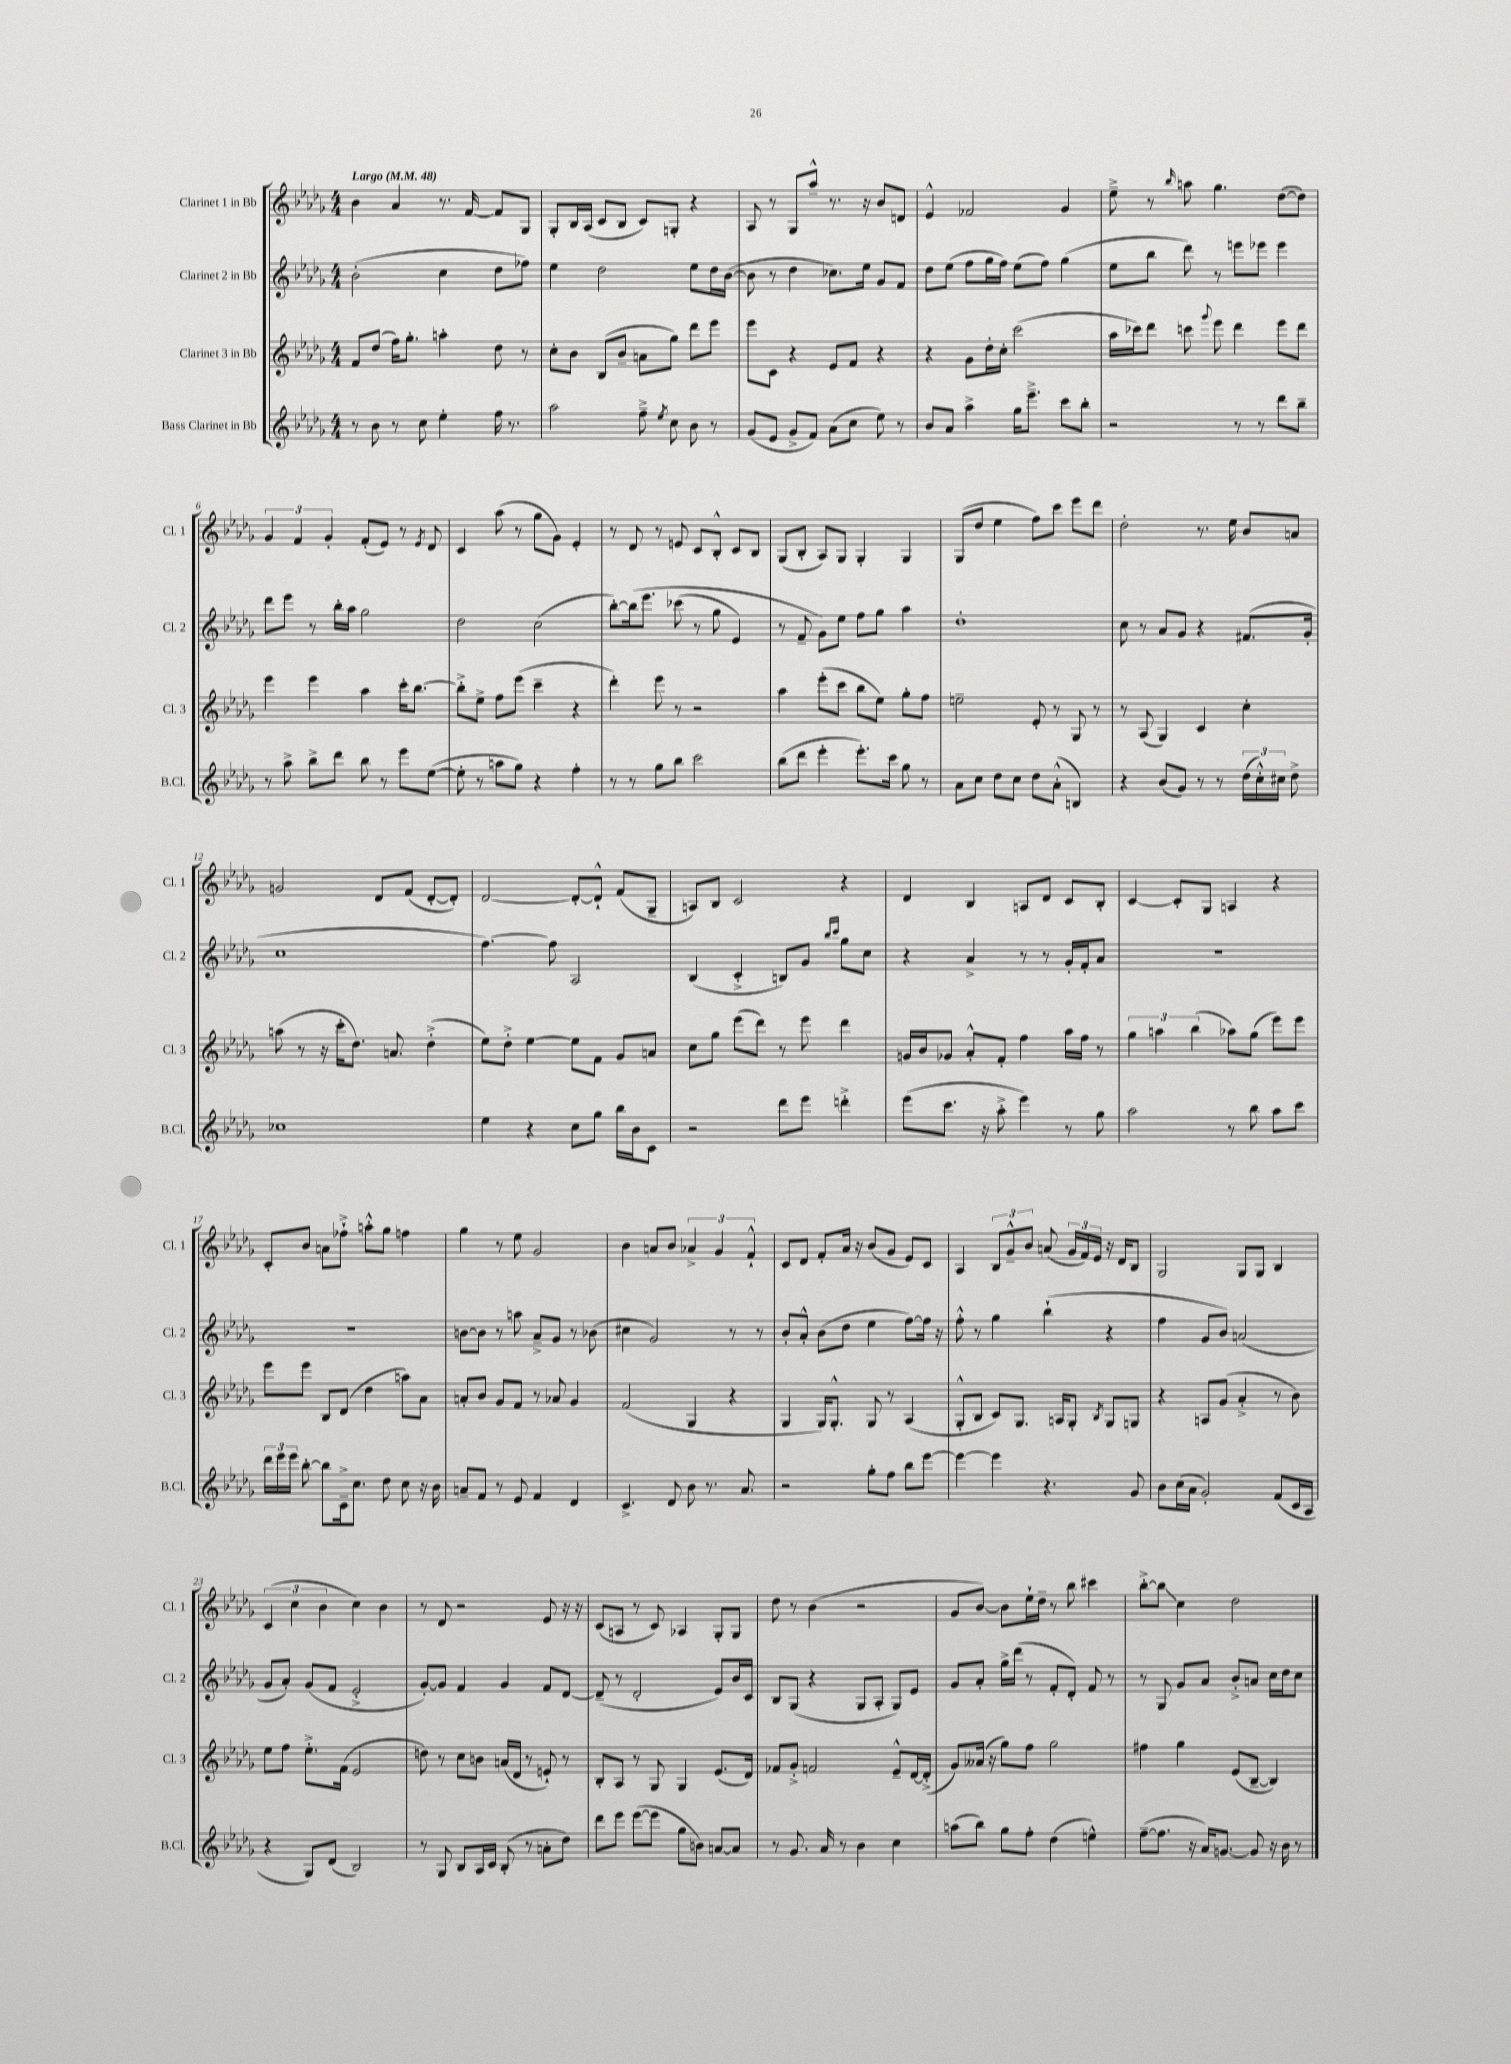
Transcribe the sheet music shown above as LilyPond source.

<<
\new StaffGroup <<
\new Staff = "s0" \with { instrumentName = "Clarinet 1 in Bb" shortInstrumentName = "Cl. 1" } {
    \clef treble \key des \major \numericTimeSignature \time 4/4 \tempo "Largo" 4 = 48
    \autoBeamOff bes'4 aes'4 r8. f'16~ f'8[ ges8] |
    ges8[-. bes16 aes16]( c'8[ bes8] c'8[) g8]-. r4 |
    aes8 r8 ges8[ aes''8]---^ r8. r16 bes'8[ d'8] |
    ees'4-^ fes'2 ges'4 |
    ees''8---> r8 \grace { bes''16 } a''8 ges''4. des''8[~( des''8]) |
    \tuplet 3/2 { ges'4 f'4 ges'4-. } f'8[-.( ees'8]) r8 \acciaccatura { ees'8 } des'8 |
    c'4 aes''8( r8 ges''8[ ges'8]) ees'4-. |
    r8 des'8 r8 e'8 c'8[ bes8]-.-^ c'8[ bes8] |
    ges8[( bes8]-. aes8[) ges8] ges4-. ges4 |
    ges8[( des''8] ees''4 f''8[) c'''8] ees'''8[ des'''8] |
    des''2-. r8. ees''16 bes'8[ a'8] |
    g'2 des'8[ f'8]( des'8[~-. des'8]-.) |
    des'2~ des'8[~-. des'8]-!-^ f'8[( ges8]-- |
    a8[) bes8] c'2 r4 |
    des'4 bes4 a8[ des'8] c'8[ bes8]-. |
    c'4~ c'8[-. ges8] a4 r4 |
    c'8[-. bes'8] a'8[ fes''8]-!-> a''8[-.-^ ges''8] f''4 |
    ges''4 r8 ees''8 ges'2 |
    bes'4 a'8[ bes'8] \tuplet 3/2 { aes'4-> ges'4 f'4-!-^ } |
    c'8[ des'8] f'8[-. aes'16] r16 bes'8[( ges'8] ees'8[) c'8] |
    aes4 \tuplet 3/2 { bes8[ ges'8---^ bes'8] } a'8( \tuplet 3/2 { ges'16[ f'16) ees'16] } r16 des'16[ bes8] |
    ges2 ges8[ ges8] bes4 |
    \tuplet 3/2 { c'4( c''4 bes'4 } c''4) bes'4 |
    r8 des'8 r2 ees'8 r16 r16 |
    c'8[( a8] r8 c'8) aes4 ges8[-. ges8] |
    des''8 r8 bes'4( r2 |
    ges'8[ bes'8]~) bes'8[ ees''16-! des''16]-- r8 bes''8 cis'''4 |
    bes''8[~-.-> bes''8]\glissando c''4 des''2 \bar "|." |
}
\new Staff = "s1" \with { instrumentName = "Clarinet 2 in Bb" shortInstrumentName = "Cl. 2" } {
    \clef treble \key des \major \numericTimeSignature \time 4/4
    \autoBeamOff bes'2-.( c''4 des''8[ fes''8]) |
    ees''4 des''2 ees''8[ des''16 bes'16]~( |
    bes'8 r8 des''4 ces''8.[) ees''16] ges'8[ f'8] |
    des''8[ ees''8]( f''8[ ges''16 f''16]) ees''8[( f''8]) ges''4( |
    ees''8[ bes''8] des'''8) r8 e'''8[ ees'''8] ees'''4 |
    des'''8[ ees'''8] r8 bes''16[-. aes''16] ges''2 |
    des''2 c''2( |
    bes''8[~-.) bes''16\( ees'''8.] ces'''8( r8 ges''8 ees'4) |
    r8 f'8-- ges'8[\) ees''8] f''8[ ges''8] aes''4 |
    des''1-. |
    c''8 r8 aes'8[ ges'8] r4 fis'8.[( ges'16]-. |
    c''1 |
    f''4.~) f''8 aes2 |
    bes4( c'4-.-> b8[) ges'8] \grace { bes''16[ c'''16] } ges''8[ c''8] |
    r4 aes'4-> r8 r8 ges'16[-. f'16-. aes'8] |
    R1 |
    R1 |
    b'8[~ b'8] r8 a''8 aes'8[---> ges'8] r8 bes'8( |
    cis''4 ges'2) r8 r8 |
    bes'8[-. aes'8]-.-^ bes'8[( des''8] ees''4 f''8[~) f''16] r16 |
    f''8-.-^ r8 ges''4 bes''4-!( r4 |
    f''4 ges'8[ bes'8]) a'2( |
    ges'8[ aes'8]-.) ges'8[( f'8] ees'2-.-> |
    ges'8[~-.) ges'8] f'4 ges'4 f'8[ des'8]~ |
    des'8--( r8 des'2-. ees'8[) bes'16 c'16] |
    bes8[ ges8]( r4 ges8[ aes8]-. ges8[) ees'8] |
    ges'8[ aes'8]-. ges''16[-> des'''16]( r8 f'8[-. des'8]-.) f'8 r8 |
    r8 ges8 ges'8[ aes'8] bes'8[-.-> a'8] c''16[ des''16 c''8] \bar "|." |
}
\new Staff = "s2" \with { instrumentName = "Clarinet 3 in Bb" shortInstrumentName = "Cl. 3" } {
    \clef treble \key des \major \numericTimeSignature \time 4/4
    \autoBeamOff f'8[ des''8]( f''16[) ges''8.]-. a''4-. des''8 r8 |
    c''8[-. bes'8] bes8[( bes'8]-- a'8[ ges''8]) des'''8[ ees'''8] |
    ees'''8[ c'8] r4 ees'8[ f'8] r4 |
    r4 ges'8[ des''16-. c''16]-. c'''2( |
    aes''16[ ces'''16) des'''8] c'''8 \appoggiatura { ges'''8 } ees'''8 des'''4 ees'''8[ des'''8] |
    ees'''4 ees'''4 aes''4 c'''16[-. bes''8.]~ |
    bes''8[-.-> ees''8]-> f''8[ ees'''8]( c'''4-- r4 |
    des'''4-.) ees'''8 r8 r2 |
    aes''4 ees'''8[-.( c'''8] bes''8[ ees''8]) ges''8[-. f''8] |
    e''2-- ees'8-. r8 ges8 r8 |
    r8 aes8( ges4) c'4 c''4-. |
    a''8( r8 r16 c'''16[-. des''8.]) a'8. des''4-.->( |
    ees''8[) des''8]-.-> ees''4~ ees''8[ f'8] ges'8[ a'8] |
    c''8[ ges''8] ees'''8[( des'''8]) r8 ees'''8 des'''4 |
    g'16[ bes'16 ges'8] aes'8[-.-^ f'8]-. f''4 aes''16[ f''16] r8 |
    \tuplet 3/2 { ges''4 a''4 bes''4( } aes''8[) ges''8]( ees'''8[) ees'''8] |
    ees'''8[ ees'''8] bes8[ des'8]( des''4 a''8[) aes'8] |
    a'8[-. bes'8] ges'8[ f'8] r8 aes'8 ges'4 |
    f'2( ges4 r4 |
    ges4 ges16[) ges8.]-.-^ ges8 r8 aes4( |
    ges8[-.-^ bes8] c'8[) ges8.] a16[ ges8]-. \acciaccatura { bes8 } ges8[ g8] |
    r4 a8[ ges'8]( aes'4-.-> r8 bes'8) |
    ees''8[ f''8] ees''8.[-.-> f'16]( ees'2 |
    d''8) r8 c''8[ b'8] a'16[( des'16] r8 e'8-!) r8 |
    bes8[-. aes8] r8 ges8 ges4 ees'8.[( des'16]) |
    fes'8[ ges'8]-.-> f'2 ees'8[---^ des'16~ des'16]-.->( |
    ges'8[) aeses'16]( r16 ges''8[) f''8] ges''2 |
    fis''4 ges''4 ees'8[( bes8]~-- bes4) \bar "|." |
}
\new Staff = "s3" \with { instrumentName = "Bass Clarinet in Bb" shortInstrumentName = "B.Cl." } {
    \clef treble \key des \major \numericTimeSignature \time 4/4
    \autoBeamOff r8 bes'8 r8 c''8 ees''4-. f''16 r8. |
    aes''2 f''8---> \acciaccatura { ees''8 } c''8 bes'8 r8 |
    ges'8[( ees'8] ges'8[-> f'8]) aes'8[( c''8] ees''8) r8 |
    bes'8[ aes'8] aes''4-> ges''16[ ees'''8.]---> c'''8[ bes''8]-. |
    r2 r8 r8 des'''8[ bes''8]-- |
    r8 aes''8-> bes''8[-> des'''8] bes''8 r8 ees'''8[ ees''8]~( |
    ees''8-. r8 a''8[ ges''8]) r4 f''4-. |
    r8 r8 ges''8[ bes''8] c'''2 |
    bes''8[( des'''8] ees'''4-. ees'''8.[-.) c'''16] ges''8 r8 |
    aes'8[ c''8] des''8[ c''8] des''8[ aes'8]-.-^( b4) |
    r4 bes'8[( ges'8]) r8 r8 \tuplet 3/2 { des''16[( c''16-.-^) cis''16] } des''8-> |
    ces''1 |
    ees''4 r4 c''8[ ges''8] bes''16[ bes'16 c'8] |
    r2 des'''8[ ees'''8] d'''4-.-> |
    ees'''8[( c'''8.] r16 aes''8-.-> ees'''4) r8 ges''8 |
    aes''2 r8 bes''8 aes''8[ c'''8] |
    \tuplet 3/2 { des'''16[ ees'''16 ees'''16] } bes''8~-. bes''8[ c'16---> c''8.] des''8 c''8 r16 bes'16 |
    a'8[-- f'8] r8 ees'8 f'4 des'4 |
    c'4.-> des'8 bes'8 r8. aes'8. |
    r2 ges''8[-. f''8] bes''8[ ees'''8]~ |
    ees'''4~ ees'''4 r4. ges'8 |
    bes'8[ c''16( aes'16] ges'2-.) f'8[( c'16 aes16] |
    r4 ges8[) des'8]( bes2) |
    r8 ges8 bes8[ aes16 c'16] bes8-.( r8 a'8[-. des''8]) |
    des'''8[ ees'''8] ees'''8[~( ees'''8] ges''8[ b'8]) a'8[~ a'8] |
    r8 ges'8. aes'16 r8 bes'4 c''4 |
    a''8[( bes''8]) ges''8[ f''8]-. des''4( e''4-^) |
    f''8[~--( f''8.] r16 aes'16[) g'8.]~ g'8 r16 bes'16 r8 \bar "|." |
}
>>
>>
